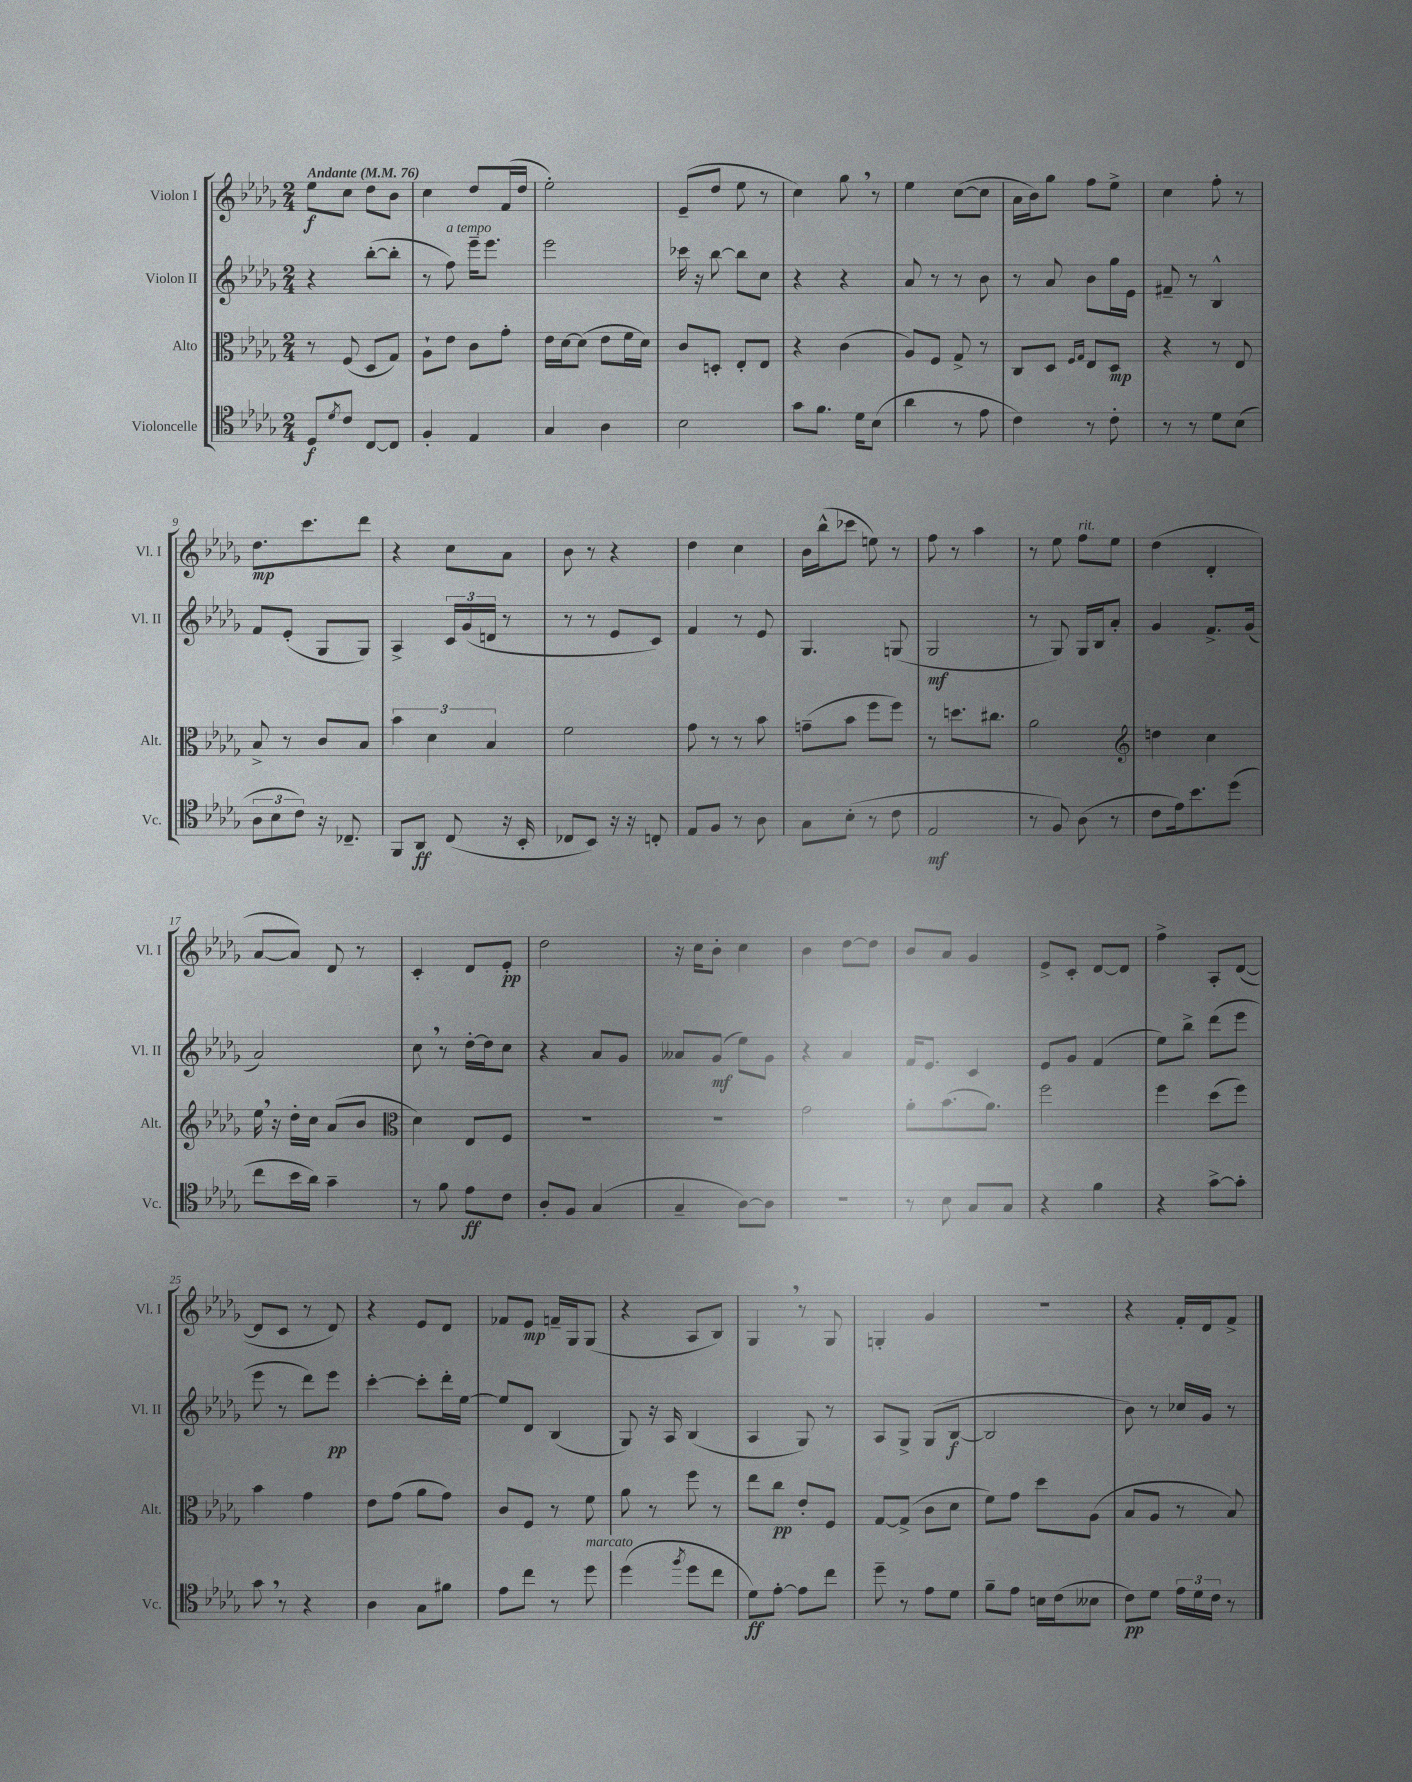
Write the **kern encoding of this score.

**kern	**kern	**kern	**kern
*staff4	*staff3	*staff2	*staff1
*clefC4	*clefC3	*clefG2	*clefG2
*k[b-e-a-d-g-]	*k[b-e-a-d-g-]	*k[b-e-a-d-g-]	*k[b-e-a-d-g-]
*M2/4	*M2/4	*M2/4	*M2/4
*MM76	*MM76	*MM76	*MM76
8D-	8r	4r	8ee-
8qd-	.	.	.
8c	(8F	.	8cc
[8C	8D-	([8bb-'	8dd-
8C]	8G-)	8bb-']	8b-
=	=	=	=
4F'	8A-`	8r	4cc
.	8e-	8ff)	.
4E-	8c	16eee-~	8dd-
.	.	8.eee-	.
.	8g-'	.	(16f
.	.	.	16dd-
=	=	=	=
4G-	16e-	2eee-	2ee-')
.	[16d-	.	.
.	(8d-]	.	.
4A-	8e-	.	.
.	16f	.	.
.	16d-)	.	.
=	=	=	=
2B-	8c	16ccc-	(8e-~
.	.	16r	.
.	8D'	[8bb-	8dd-
.	8E-'	8bb-]	8ee-
.	8E-	8cc	8r
=	=	=	=
8g-	4r	4r	4cc)
8.f	.	.	.
.	(4c	4r	8gg-
16d-	.	.	.
(8B-	.	.	8r
=	=	=	=
4a-	8A-)	8a-	4ee-
.	8F	8r	.
8r	8G-^	8r	([8cc
8e-	8r	8b-	8cc]
=	=	=	=
4c)	8C	8r	16a-
.	.	.	16b-)
.	8D-	8a-	8gg-
.	16qqF	.	.
.	16qqG-	.	.
8r	8E-	8b-	8ff
8c'	8D-	16gg-	8ee-^
.	.	16e-	.
=	=	=	=
8r	4r	8f#~	4cc
8r	.	8r	.
8d-	8r	4B-^^	8ff'
(8B-	8E-	.	8r
=	=	=	=
12A-	8B-^	8f	8.dd-
12B-	.	.	.
.	8r	(8e-'	.
12c)	.	.	.
.	.	.	8.ccc
16r	8c	8G-	.
8.C-~	.	.	.
.	8B-	8G-)	8ddd-
=	=	=	=
8FF	6b-	4A-^	4r
8AA-	.	.	.
.	6d-	.	.
(8C	.	24c	8cc
.	.	(24g-	.
.	6B-	24d	.
16r	.	8r	8a-
16BB-'	.	.	.
=	=	=	=
8C-	2f	8r	8b-
8BB-)	.	8r	8r
16r	.	8e-	4r
16r	.	.	.
8C'	.	8c)	.
=	=	=	=
8E-	8g-	4f	4dd-
8F	8r	.	.
8r	8r	8r	4cc
8A-	8b-	8e-	.
=	=	=	=
8G-	(8g~	4.G-	16b-
.	.	.	(16bb-^^
(8B-'	8b-	.	8ccc-
8r	8ff	.	8ee)
8c	8ff)	(8G	8r
=	=	=	=
2E-	8r	2G-	8ff
.	8.dd	.	8r
.	.	.	4aa-
.	8.cc#	.	.
=	=	=	=
8r	2a-	8r	8r
8F)	.	8G-)	8ee-
(8A-	.	16G-	8ff
.	.	16B-	.
8r	.	8a-'	8ee-
=	=	=	=
*	*clefG2	*	*
8c	4dd	4g-	(4dd-
16e-)	.	.	.
8.b-	.	.	.
.	4cc	8.f^	4d-'
(8dd-	.	.	.
.	.	(16g-	.
=	=	=	=
8cc	16ee-	2a-)	[8a-
.	16r	.	.
16b-	16dd-'	.	8a-])
16a-)	16cc	.	.
4g-~	(8a-	.	8d-
.	8b-	.	8r
=	=	=	=
*	*clefC3	*	*
8r	4d-)	8cc	4c'
8f	.	8r	.
8e-	8E-	[16dd-'	8d-
.	.	16dd-]	.
8c	8F	8cc	8e-'
=	=	=	=
8A-'	2r	4r	2dd-
8F	.	.	.
(4G-	.	8a-	.
.	.	8g-	.
=	=	=	=
4G-~	2r	8a--	16r
.	.	.	16cc
.	.	(8g-	8b-'
[8A-)	.	8ee-)	4cc
8A-]	.	8g-	.
=	=	=	=
2r	2g-	4r	4b-
.	.	4a-	[8dd-
.	.	.	8dd-]
=	=	=	=
8r	8a-'	16f	8b-
.	.	8.e-	.
8B-	(8.b-	.	8a-
8G-	.	4c	4g-
.	8.a-)	.	.
8G-	.	.	.
=	=	=	=
4r	2ff	8e-	8e-^
.	.	8g-	8c'
4f	.	(4f	[8d-
.	.	.	8d-]
=	=	=	=
4r	4ff	8ee-)	4ff^
.	.	8bb-^	.
[8g-^	(8dd-	(8ddd-	8A-'
8g-']	8ff)	8eee-	([8d-
=	=	=	=
8g-	4b-	8eee-	8d-]
8r	.	8r	8c
4r	4g-	8ddd-)	8r
.	.	8eee-	8d-)
=	=	=	=
4A-	8e-	[4ccc'	4r
.	(8g-	.	.
8G-	8a-	8ccc']	8e-
8f#	8g-)	16ddd-'	8d-
.	.	[16ee-	.
=	=	=	=
8e-	8c	8ee-]	8f-
8cc	8F	8d-	8e-
8r	8r	(4B-	16f~
.	.	.	16G-
8dd-	8f	.	(8G-
=	=	=	=
(4dd-	8a-	8G-)	4r
.	8r	16r	.
.	.	16A-	.
8qff	.	.	.
8dd-	8ff	(4B-	8A-
8cc	8r	.	8B-)
=	=	=	=
8d-)	8ee-	4A-	4G-
[8e-'	8cc	.	.
8e-]	8e-'	8G-)	8r
8cc	8F	8r	8G-
=	=	=	=
8dd-~	[8G-	8A-	4G'
8r	(8G-^]	8G-^	.
8e-	8c	(8G-	4g-
8d-	8d-	[8B-	.
=	=	=	=
8f~	8f)	2B-]	2r
8e-	8g-	.	.
16B	8dd-	.	.
(16c	.	.	.
8B--	(8A-	.	.
=	=	=	=
8c)	8B-	8b-)	4r
8d-	8A-	8r	.
24e-	8r	16cc-	16f'
24d-	.	.	.
.	.	16g-	16d-
24c	.	.	.
8r	8B-)	8r	8f^
==	==	==	==
*-	*-	*-	*-
